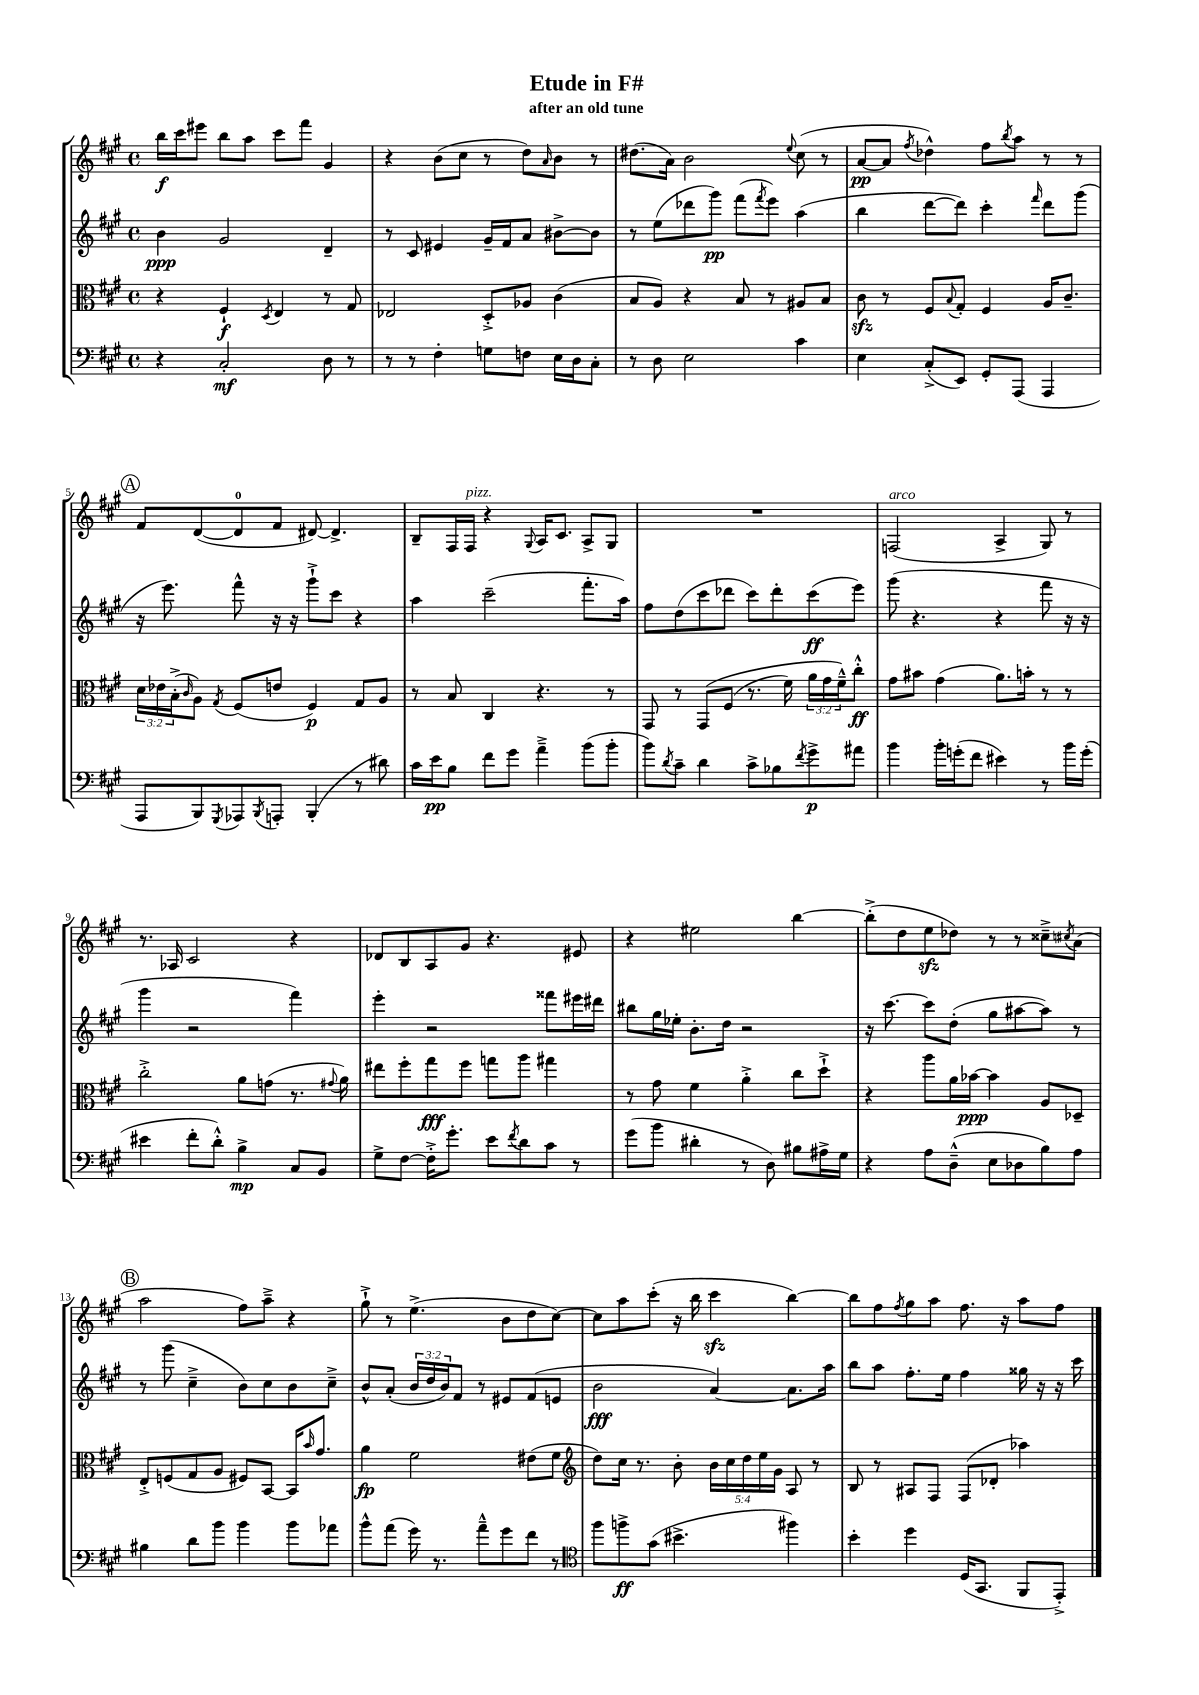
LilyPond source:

\header { title = "Etude in F#" subtitle = "after an old tune" }
<<
\new StaffGroup <<
\new Staff = "s0" {
    \clef treble \key a \major \defaultTimeSignature \time 4/4
    b''16\f cis'''16 eis'''8 b''8 a''8 cis'''8 fis'''8 gis'4 |
    r4 b'8( cis''8 r8 d''8) \grace { a'16 } b'8 r8 |
    dis''8.( a'16) b'2 \appoggiatura { e''8 } cis''8( r8 |
    a'8~\pp a'8 \acciaccatura { fis''8 } des''4-^) fis''8 \acciaccatura { b''8 } a''8 r8 r8 |
    \mark \markup { \circle "A" } fis'8 d'8~( d'8-0 fis'8 dis'8~) dis'4.-> |
    b8-- fis16 fis16^\markup { \italic "pizz." } r4 \appoggiatura { gis8 } a16 cis'8. a8-> gis8 |
    R1 |
    f2^\markup { \italic "arco" }( a4-> gis8) r8 |
    r8. aes16 cis'2 r4 |
    des'8 b8 a8 gis'8 r4. eis'8 |
    r4 eis''2 b''4~ |
    b''8-.->( d''8 e''8\sfz des''8) r8 r8 cisis''8---> \acciaccatura { cis''8 } a'8( |
    \mark \markup { \circle "B" } a''2 fis''8) a''8---> r4 |
    gis''8-!-> r8 e''4.->( b'8 d''8 cis''8~) |
    cis''8 a''8 cis'''8-.( r16 b''16 cis'''4\sfz b''4~) |
    b''8 fis''8 \acciaccatura { fis''8 } gis''8 a''8 fis''8. r16 a''8 fis''8 \bar "|." |
}
\new Staff = "s1" {
    \clef treble \key a \major \defaultTimeSignature \time 4/4 \override Staff.TupletNumber.text = #tuplet-number::calc-fraction-text
    b'4\ppp gis'2 d'4-- |
    r8 cis'8 eis'4 gis'16-- fis'16 a'8 bis'8~-> bis'8 |
    r8 e''8( des'''8 gis'''8\pp) fis'''8( \acciaccatura { fis'''8 } e'''8) a''4( |
    b''4 d'''8~ d'''8) cis'''4-. \grace { fis'''16 } d'''8 gis'''8( |
    \mark \markup { \circle "A" } r16 e'''8.) fis'''8-^ r16 r16 gis'''8-!-> cis'''8 r4 |
    a''4 cis'''2--( fis'''8.-. a''16) |
    fis''8 d''8( cis'''8 des'''8 cis'''8) des'''8-. cis'''8\ff( e'''8) |
    gis'''8( r4. r4 fis'''8 r16 r16 |
    gis'''4 r2 fis'''4) |
    e'''4-. r2 fisis'''8 eis'''16 dis'''16 |
    bis''8 gis''16 ees''16-. b'8.-. d''16 r2 |
    r16 cis'''8.~ cis'''8 d''8-.( gis''8 ais''8~ ais''8) r8 |
    \mark \markup { \circle "B" } r8 gis'''8( cis''4---> b'8) cis''8 b'8 cis''8---> |
    b'8-^ a'8-.( \tuplet 3/2 { b'16 d''16 b'16) } fis'8 r8 eis'8 fis'8( e'8 |
    b'2\fff a'4~) a'8. a''16 |
    b''8 a''8 fis''8.-. e''16 fis''4 gisis''16 r16 r16 cis'''16 \bar "|." |
}
\new Staff = "s2" {
    \clef alto \key a \major \defaultTimeSignature \time 4/4 \override Staff.TupletNumber.text = #tuplet-number::calc-fraction-text
    r4 fis4-!\f \acciaccatura { d8 } e4 r8 gis8 |
    ees2 d8-.-> aes8 cis'4( |
    b8 a8) r4 b8 r8 ais8 b8 |
    cis'8\sfz r8 fis8 \appoggiatura { b8 } gis8-. fis4 a16 cis'8.-- |
    \mark \markup { \circle "A" } \tuplet 3/2 { d'16 ees'16 b16-.->( } \grace { cis'16 } a8) \acciaccatura { gis8 } fis8( e'8 fis4\p) gis8 a8 |
    r8 b8 cis4 r4. r8 |
    gis,8 r8 gis,8\( fis8( r8. fis'16) \tuplet 3/2 { a'16 gis'16 fis'16---^\) } cis''8-.-^\ff |
    gis'8 bis'8 gis'4( a'8.) b'16-. r8 r8 |
    cis''2-.-> a'8 g'8( r8. \appoggiatura { gis'8 } a'16) |
    eis''8 fis''8-. gis''8\fff fis''8 g''8 a''8 gis''4 |
    r8 gis'8 fis'4 a'4-.-> cis''8 d''8-!-> |
    r4 a''8 a'16 bes'16~\ppp bes'4 a8 des8-- |
    \mark \markup { \circle "B" } e8-.-> f8( gis8 a8 fis8) b,8~ b,16 \grace { b'16 } gis'8. |
    a'4\fp fis'2 eis'8( fis'8 |
    \clef treble d''8) cis''16 r8. b'8-. \tuplet 5/4 { b'16 cis''16 d''16 e''16 gis'16 } a8 r8 |
    b8 r8 ais8 fis8 fis8( des'8-. aes''4) \bar "|." |
}
\new Staff = "s3" {
    \clef bass \key a \major \defaultTimeSignature \time 4/4
    r4 cis2-.\mf d8 r8 |
    r8 r8 fis4-. g8 f8 e16 d16 cis8-. |
    r8 d8 e2 cis'4 |
    e4 cis8-.->( e,8) gis,8-. a,,8( a,,4 |
    \mark \markup { \circle "A" } a,,8 b,,8) \acciaccatura { gis,,8 } aes,,8 \acciaccatura { b,,8 } a,,8-. b,,4-.( r8 dis'8) |
    cis'16 e'16\pp b8 fis'8 gis'8 a'4---> b'8( b'8-. |
    b'8) \acciaccatura { d'8 } cis'8-- d'4 cis'8-> bes8 \acciaccatura { fis'8 } gis'8->\p ais'8 |
    b'4 b'16-. g'16-.( fis'8 eis'4) r8 b'16 g'16-.( |
    eis'4 fis'8-. d'8-.-^) b4->\mp cis8 b,8 |
    gis8-> fis8~ fis16-.-> gis'8.-. e'8 \acciaccatura { fis'8 } d'8 cis'8 r8 |
    gis'8( b'8 dis'4-. r8 d8) bis8 ais16-> gis16 |
    r4 a8 d8---^( e8 des8 b8) a8 |
    \mark \markup { \circle "B" } bis4 d'8 b'8 b'4 b'8 aes'8 |
    b'8-^ a'8( gis'16) r8. a'8---^ gis'8 fis'8 r8 |
    \clef tenor fis''8 f''8->\ff gis'8( bis'4.-> fis''4) |
    b'4-. d''4 d16( gis,8. fis,8 e,8-.->) \bar "|." |
}
>>
>>
